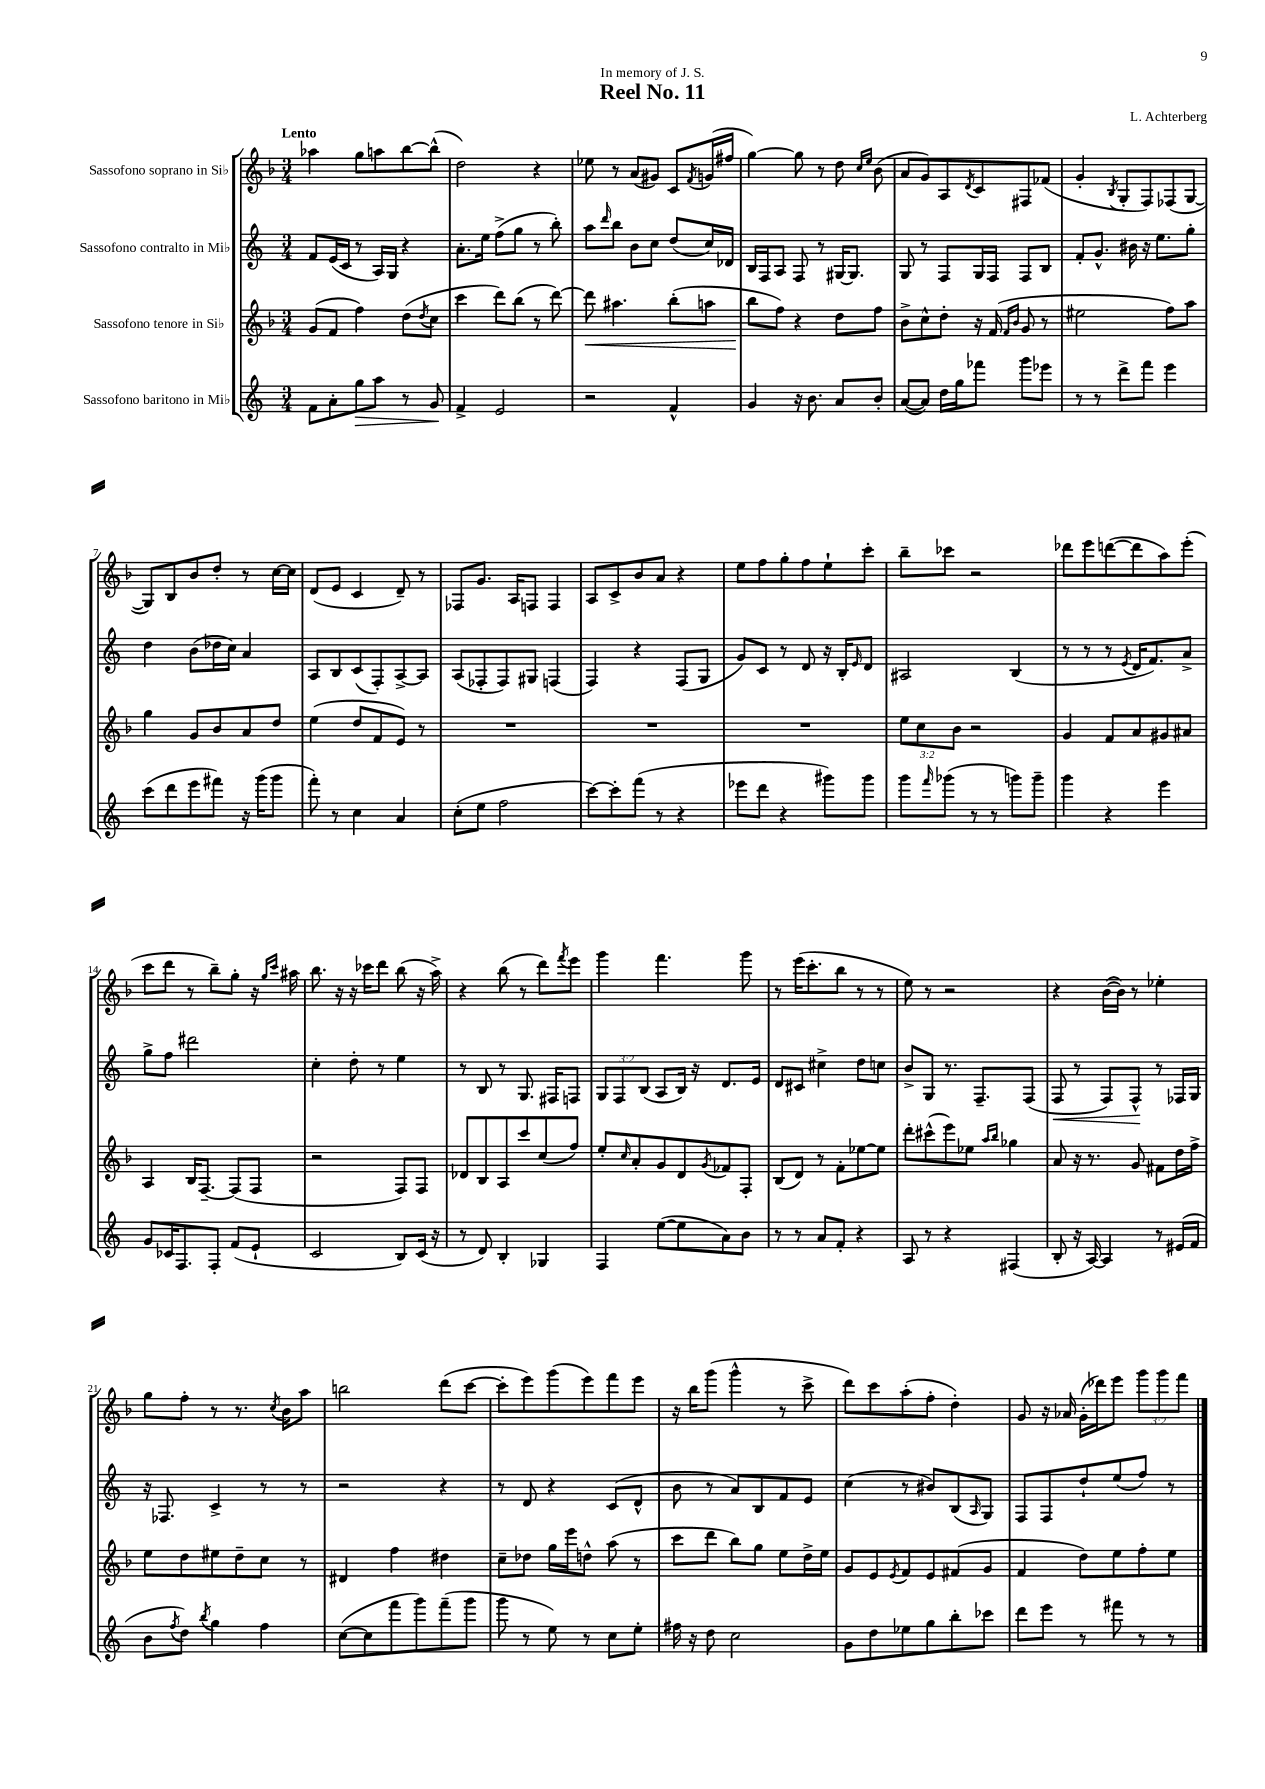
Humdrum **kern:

**kern	**dynam	**kern	**dynam	**kern	**dynam	**kern
*part4	*part4	*part3	*part3	*part2	*part2	*part1
*staff4	*staff4	*staff3	*staff3	*staff2	*staff2	*staff1
*I"Sassofono baritono in Mi♭	*	*I"Sassofono tenore in Si♭	*	*I"Sassofono contralto in Mi♭	*	*I"Sassofono soprano in Si♭
*clefG2	*	*clefG2	*	*clefG2	*	*clefG2
*k[]	*	*k[b-]	*	*k[]	*	*k[b-]
*M3/4	*	*M3/4	*	*M3/4	*	*M3/4
=1	=1	=1	=1	=1	=1	=1
!	!	!	!	!	!	!LO:TX:a:B:t=Lento
8f\L	.	(8g/L	.	8f/L	.	4aa-X\
8a'\	.	8f/J	.	(16e/L	.	.
.	.	.	.	16c/JJ	.	.
!	!LO:HP:b	!	!	!	!	!
8gg\	>	4ff\)	.	8r	.	8gg\L
8aa\J	.	.	.	16A/LL)	.	8aan\
.	.	.	.	16G/JJ	.	.
8r	.	(8dd\L	.	4r	.	[8bb-\
.	.	8qdd/	.	.	.	.
8g/	.	8cc\J	.	.	.	(8bb-^^\J]
.	]	.	.	.	.	.
=2	=2	=2	=2	=2	=2	=2
4f^/	.	4ccc\	.	8.a'\L	.	2dd\)
.	.	.	.	16ee\Jk	.	.
2e/	.	8ddd\L)	.	(8ff^\L	.	.
.	.	(8bb-\J	.	8gg\J	.	.
.	.	8r	.	8r	.	4r
.	.	[8ddd\)	.	8bb'\)	.	.
=3	=3	=3	=3	=3	=3	=3
!	!	!	!LO:HP:b	!	!	!
2r	.	8ddd\]	<	8aa\L	.	8ee-X\
.	.	.	.	16qqddd/	.	.
.	.	4.aa#X\	.	8bb\J	.	8r
.	.	.	.	8b\L	.	(8a/L
.	.	.	.	8cc\J	.	8g#X/J)
4f^^/	.	(8bb-'\L	.	(8dd/L	.	8c/L
.	.	.	.	.	.	8qf/
.	.	8aan\J	.	16cc/L)	.	(16gn/L
.	.	.	.	16d-X/JJ	.	16ff#X/JJ
=4	=4	=4	=4	=4	=4	=4
4g/	.	8bb-\L	.	16B/LL	.	[4gg\)
.	.	.	.	16F/J	.	.
.	.	8ff\J)	[	8A/J	.	.
16r	.	4r	.	8F/	.	8gg\]
8.b\	.	.	.	.	.	.
.	.	.	.	8r	.	8r
8a/L	.	8dd\L	.	[16G#X/KL	.	8dd\
.	.	.	.	8.G#/J]	.	.
.	.	.	.	.	.	16qqcc/LL
.	.	.	.	.	.	16qqee/JJ
8b'/J	.	8ff\J	.	.	.	(8b-\
=5	=5	=5	=5	=5	=5	=5
([8a/L	.	8b-^\L	.	8G/	.	8a/L
8a/J])	.	8cc^^\	.	8r	.	8g/)
16dd\LL	.	8dd'\J	.	8F/L	.	8A/
16gg\J	.	.	.	.	.	.
.	.	.	.	.	.	8qd/
8fff-X\J	.	16r	.	16G/L	.	8c/
.	.	(16f/	.	16F/JJ	.	.
.	.	16qqf/LL	.	.	.	.
.	.	16qqb-/JJ	.	.	.	.
8ggg\L	.	8g/	.	8F/L	.	8F#X/
8eee-X\J	.	8r	.	8B/J	.	(8f-X/J
=6	=6	=6	=6	=6	=6	=6
8r	.	2ee#X\	.	8f'/L	.	4g'/
8r	.	.	.	8.g^^/J	.	.
.	.	.	.	.	.	8qB-/
8ddd^\L	.	.	.	.	.	8G'/L
.	.	.	.	16b#X\	.	.
8fff\J	.	.	.	16r	.	8F/)
.	.	.	.	8.ee\L	.	.
4eee\	.	8ff\L)	.	.	.	(8F-X/
.	.	8aa\J	.	8gg'\J	.	[8G/J
!!LO:LB:g=z
=7	=7	=7	=7	=7	=7	=7
(8ccc\L	.	4gg\	.	4dd\	.	8G/L])
8ddd\	.	.	.	.	.	8B-/
8eee\	.	8g/L	.	(8b\L	.	8b-/
8fff#X\J)	.	8b-/	.	16dd-X\L	.	8dd'/J
.	.	.	.	16cc\JJ)	.	.
16r	.	8a/	.	4a/	.	8r
(16ggg\KL	.	.	.	.	.	.
8ggg\J	.	8dd/J	.	.	.	[16cc\LL
.	.	.	.	.	.	16cc\JJ]
=8	=8	=8	=8	=8	=8	=8
8fff'\)	.	(4ee\	.	8A/L	.	(8d/L
8r	.	.	.	8B/	.	8e/J
4cc\	.	8dd/L	.	(8c/	.	4c/
.	.	8f/	.	8F'/)	.	.
4a/	.	8e/J)	.	[8A^/	.	8d~/)
.	.	8r	.	8A/J]	.	8r
=9	=9	=9	=9	=9	=9	=9
(8cc'\L	.	2.r	.	(8A/L	.	8F-X/L
8ee\J	.	.	.	8F-X'/	.	8.g/J
2ff\	.	.	.	8F-/)	.	.
.	.	.	.	.	.	16A/KL
.	.	.	.	8G#X/J	.	8Fn/J
.	.	.	.	(4Fn/	.	4F/
=10	=10	=10	=10	=10	=10	=10
[8ccc\L)	.	2.r	.	4F/)	.	8A/L
8ccc'\]	.	.	.	.	.	8c^/
(8fff\J	.	.	.	4r	.	8b-/
8r	.	.	.	.	.	8a/J
4r	.	.	.	(8F/L	.	4r
.	.	.	.	8G/J	.	.
=11	=11	=11	=11	=11	=11	=11
8eee-X\L	.	2.r	.	8g/L)	.	8ee\L
8ddd\J	.	.	.	8c/J	.	8ff\
4r	.	.	.	8r	.	8gg'\
.	.	.	.	8d/	.	8ff\
8ggg#X\L)	.	.	.	16r	.	8ee`\
.	.	.	.	16B'/KL	.	.
.	.	.	.	16qqe/	.	.
8ggg#\J	.	.	.	8d/J	.	8ccc'\J
=12	=12	=12	=12	=12	=12	=12
8ggg\L	.	12ee\L	.	2A#X/	.	8bb-~\L
.	.	12cc\	.	.	.	.
16qqfff/	.	.	.	.	.	.
(8ggg-X\J	.	.	.	.	.	8ccc-X\J
.	.	12b-\J	.	.	.	.
8r	.	2r	.	.	.	2r
8r	.	.	.	.	.	.
8gggn\L)	.	.	.	(4B/	.	.
8ggg~\J	.	.	.	.	.	.
=13	=13	=13	=13	=13	=13	=13
4ggg\	.	4g/	.	8r	.	8ddd-X\L
.	.	.	.	8r	.	8eee\
4r	.	8f/L	.	8r	.	([8dddn\
.	.	.	.	8qe/	.	.
.	.	8a/	.	16d/KL	.	8ddd\]
.	.	.	.	8.f/)	.	.
4eee\	.	8g#X/	.	.	.	8aa\)
.	.	8a#X/J	.	8a^/J	.	(8eee'\J
!!LO:LB:g=z
=14	=14	=14	=14	=14	=14	=14
8g/L	.	4A/	.	8gg^\L	.	8ccc\L
16c-X/K	.	.	.	8ff\J	.	8ddd\J
8.F/	.	.	.	.	.	.
.	.	16B-/KL	.	2ddd#X\	.	8r
.	.	[8.F~/J	.	.	.	.
8F'/J	.	.	.	.	.	8bb-~\L)
(8f/L	.	(8F/L]	.	.	.	8gg'\J
8e`/J	.	8F/J	.	.	.	16r
.	.	.	.	.	.	16qqgg/LL
.	.	.	.	.	.	16qqccc/JJ
.	.	.	.	.	.	16aa#X\
=15	=15	=15	=15	=15	=15	=15
2c/	.	2r	.	4cc'\	.	8.bb-\
.	.	.	.	.	.	16r
.	.	.	.	8dd'\	.	16r
.	.	.	.	.	.	16ccc-X\KL
.	.	.	.	8r	.	8ddd\J
8B/L)	.	8F/L)	.	4ee\	.	(8bb-\
(16c/Jk	.	8F/J	.	.	.	16r
16r	.	.	.	.	.	16aa^\)
=16	=16	=16	=16	=16	=16	=16
8r	.	8d-X/L	.	8r	.	4r
8d/)	.	8B-/	.	8B/	.	.
4B'/	.	8A/	.	8r	.	(8bb-\
.	.	8ccc/	.	8.G/	.	8r
4G-X/	.	(8cc/	.	.	.	8ddd\L)
.	.	.	.	16F#X/KL	.	.
.	.	.	.	.	.	8qfff/
.	.	8ff/J)	.	8Fn/J	.	8eee\J
=17	=17	=17	=17	=17	=17	=17
4F/	.	8ee'/L	.	12G/L	.	4ggg\
.	.	.	.	12F/	.	.
.	.	16qqcc/	.	.	.	.
.	.	8a'/	.	.	.	.
.	.	.	.	(12B/J	.	.
([8ee\L	.	8g/	.	8A/L	.	4.fff\
8ee\]	.	8d/	.	16B/Jk)	.	.
.	.	.	.	16r	.	.
.	.	8qg/	.	.	.	.
8a\)	.	8f-X/	.	8.d/L	.	.
8b\J	.	8F'/J	.	.	.	8ggg\
.	.	.	.	16e/Jk	.	.
=18	=18	=18	=18	=18	=18	=18
8r	.	(8B-/L	.	8d/L	.	8r
8r	.	8d/J)	.	8c#X/J	.	(16eee\KL
.	.	.	.	.	.	8.ccc'\
8a/L	.	8r	.	4cc#X^\	.	.
8f'/J	.	8f'\L	.	.	.	8bb-\J
4r	.	[8ee-X\	.	8dd\L	.	8r
.	.	8ee-\J]	.	8ccn\J	.	8r
=19	=19	=19	=19	=19	=19	=19
8A/	.	8ddd'\L	.	8b^/L	.	8ee\)
8r	.	(8ccc#X^^\	.	8G/J	.	8r
4r	.	8eee\)	.	8.r	.	2r
.	.	8ee-X\J	.	.	.	.
.	.	.	.	8.F~/L	.	.
.	.	16qqaa/LL	.	.	.	.
.	.	16qqbb-/JJ	.	.	.	.
(4F#X/	.	4gg-X\	.	.	.	.
.	.	.	.	(8F/J	.	.
=20	=20	=20	=20	=20	=20	=20
!	!	!	!	!	!LO:HP:b	!
8B'/	.	8a/	.	8F/	<	4r
16r	.	16r	.	8r	.	.
[16A/)	.	8.r	.	.	.	.
4A/]	.	.	.	8F/L)	.	([16b-\LL
.	.	.	.	.	.	16b-\JJ])
.	.	8g/	.	8F^^/J	.	8r
8r	.	8f#X\L	.	8r	[	4ee-X'\
(16e#X/LL	.	16dd\L	.	16F-X/LL	.	.
16f/JJ	.	16ff^\JJ	.	16G/JJ	.	.
!!LO:LB:g=z
=21	=21	=21	=21	=21	=21	=21
8b\L	.	8ee\L	.	16r	.	8gg\L
.	.	.	.	8.F-X/	.	.
8qff/	.	.	.	.	.	.
8dd\J)	.	8dd\	.	.	.	8ff'\J
8qbb/	.	.	.	.	.	.
4gg\	.	8ee#X\	.	4c^/	.	8r
.	.	8dd~\	.	.	.	8.r
4ff\	.	8cc\J	.	8r	.	.
.	.	.	.	.	.	8qcc/
.	.	.	.	.	.	16b-\KL
.	.	8r	.	8r	.	8aa\J
=22	=22	=22	=22	=22	=22	=22
([8cc\L	.	4d#X/	.	2r	.	2bbn\
8cc\]	.	.	.	.	.	.
8fff\	.	4ff\	.	.	.	.
8ggg\)	.	.	.	.	.	.
(8fff~\	.	4dd#X\	.	4r	.	(8ddd\L
8ggg\J	.	.	.	.	.	[8ccc\J
=23	=23	=23	=23	=23	=23	=23
8ggg\	.	8cc~\L	.	8r	.	8ccc'\L]
8r	.	8dd-X\J	.	8d/	.	8eee\)
8ee\)	.	16gg\LL	.	4r	.	(8ggg\
.	.	16eee\J	.	.	.	.
8r	.	8ddn^^\J	.	.	.	8eee\)
8cc\L	.	(8aa\	.	(8c/L	.	8fff\
8ee'\J	.	8r	.	8d^^/J	.	8eee\J
=24	=24	=24	=24	=24	=24	=24
16ff#X\	.	8ccc\L	.	8b\	.	16r
16r	.	.	.	.	.	16bb-\KL
8dd\	.	8ddd\J	.	8r	.	(8ggg\J
2cc\	.	8bb-\L)	.	8a/L)	.	4ggg^^\
.	.	8gg\J	.	8B/	.	.
.	.	8ee\L	.	8f/	.	8r
.	.	16dd^\L	.	8e/J	.	8ccc^\
.	.	16ee\JJ	.	.	.	.
=25	=25	=25	=25	=25	=25	=25
8g\L	.	8g/L	.	(4cc\	.	8ddd\L)
8dd\	.	8e/	.	.	.	8ccc\
.	.	8qe/	.	.	.	.
8ee-X\	.	8f/	.	8r	.	(8aa'\
8gg\	.	8e/	.	8b#X/L)	.	8ff'\J
8bb'\	.	(8f#X/	.	(8B/	.	4dd'\)
.	.	.	.	16qqA/	.	.
8ccc-X\J	.	8g/J	.	8G/J)	.	.
=26	=26	=26	=26	=26	=26	=26
8ddd\L	.	4f/	.	8F/L	.	8g/
8eee\J	.	.	.	8F/	.	16r
.	.	.	.	.	.	16a-X/
8r	.	8dd\L)	.	8dd`/	.	(16g'\LL
.	.	.	.	.	.	16ddd-X\J)
8fff#X\	.	8ee\	.	(8ee/	.	8eee\J
8r	.	8ff'\	.	8ff/J)	.	12ggg\L
.	.	.	.	.	.	12ggg\
8r	.	8ee\J	.	8r	.	.
.	.	.	.	.	.	12fff\J
==	==	==	==	==	==	==
*-	*-	*-	*-	*-	*-	*-
